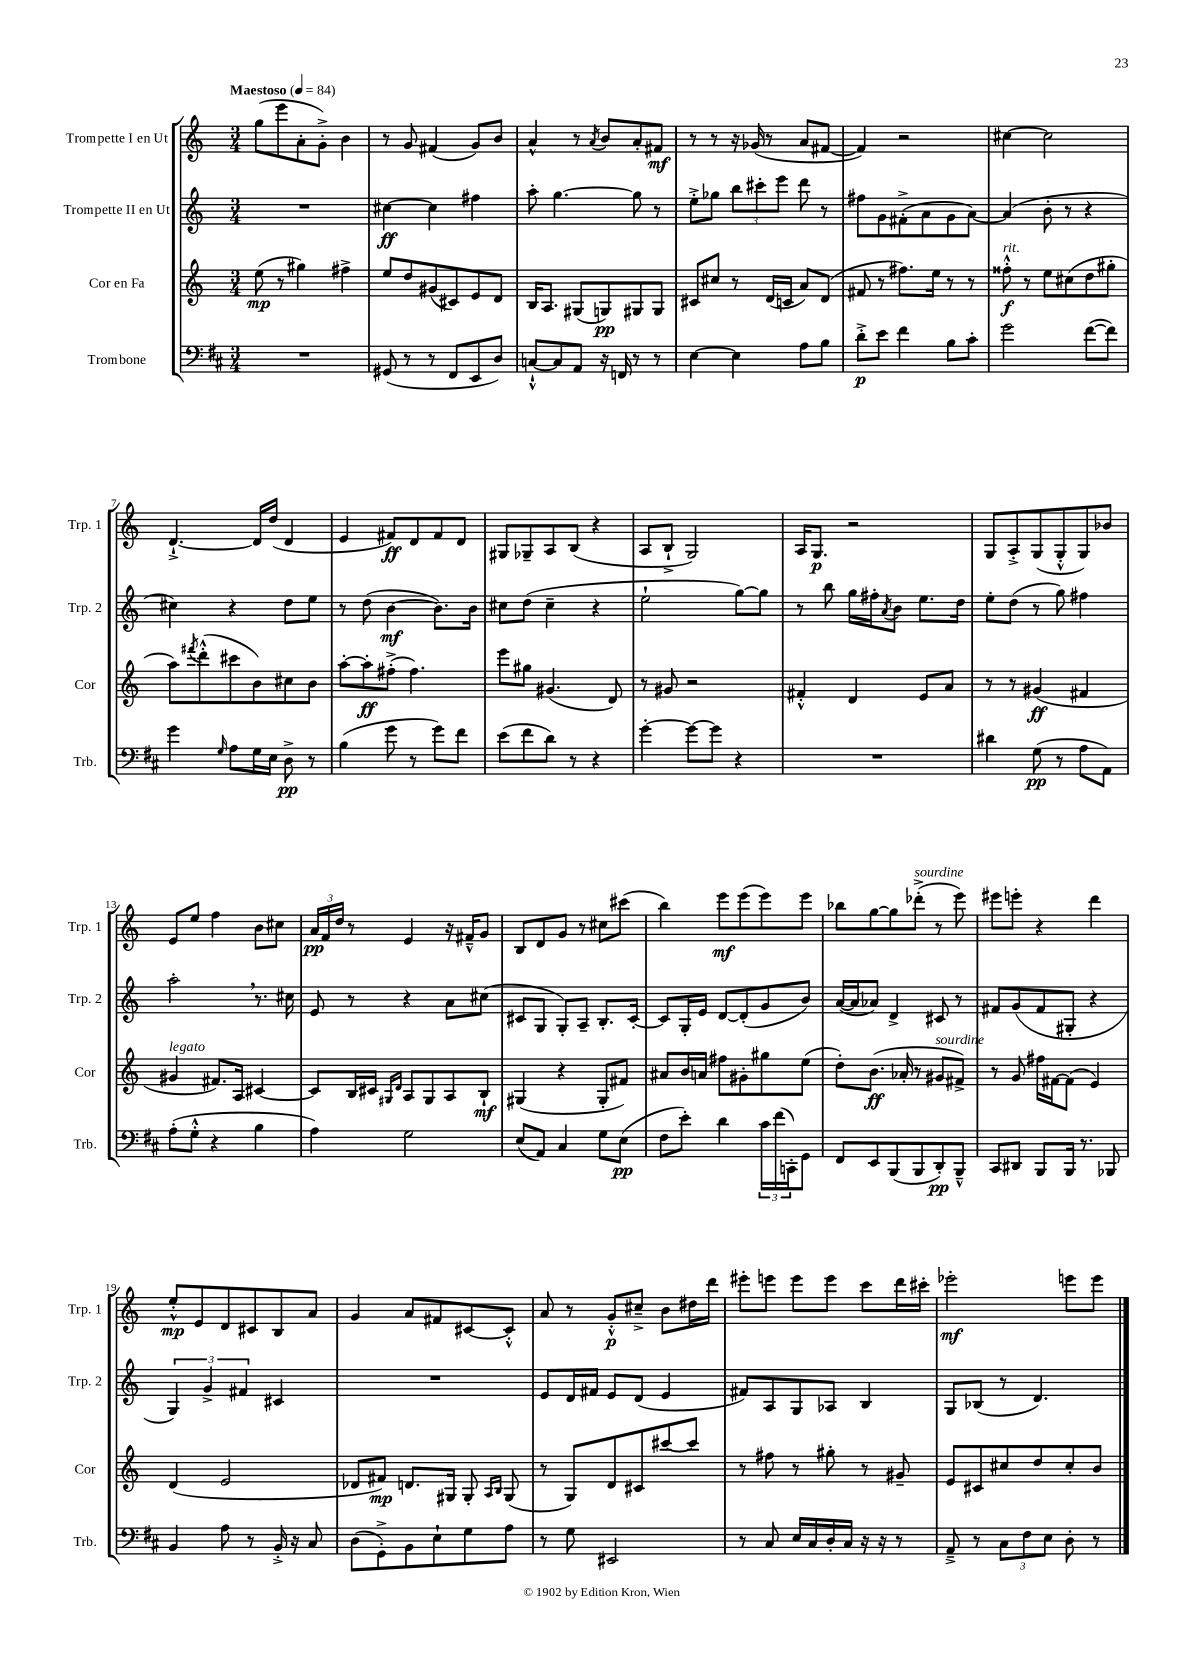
<<
\new StaffGroup <<
\new Staff = "s0" \with { instrumentName = "Trompette I en Ut" shortInstrumentName = "Trp. 1" } {
    \clef treble \key c \major \numericTimeSignature \time 3/4 \tempo "Maestoso" 4 = 84
    g''8( e'''8 a'8-. g'8-.->) b'4 |
    r8 g'8 fis'4( g'8) b'8 |
    a'4-^ r8 \acciaccatura { a'8 } b'8 a'8-. fis'8\mf |
    r8 r8 r16 ges'16( r8 a'8 fis'8~ |
    fis'4) r2 |
    cis''4~ cis''2 |
    d'4.~-!-> d'16 d''16( d'4 |
    e'4 fis'8\ff) d'8 fis'8 d'8 |
    gis8 ges8-- a8 b8( r4 |
    a8 b8-!-> g2) |
    a16 g8.\p r2 |
    g8 a8-.-> g8( g8-.-^ g8) bes'8 |
    e'8 e''8 f''4 b'8 cis''8 |
    \tuplet 3/2 { a'16\pp f'16 d''16 } r8 e'4 r16 fis'16---^ g'8 |
    b8 d'8 g'8 r8 cis''8 cis'''8( |
    b''4) e'''8\mf e'''8( e'''8) e'''8 |
    bes''8 g''8~ g''8 des'''8-.->^\markup { \italic "sourdine" }( r8 e'''8) |
    eis'''8 e'''8-. r4 d'''4 |
    e''8-.-^\mp e'8 d'8 cis'8 b8 a'8 |
    g'4 a'8 fis'8 cis'8~ cis'8-.-^ |
    a'8 r8 g'8-.-^\p cis''8---> b'8 dis''16 d'''16 |
    eis'''8-. e'''8 e'''8 e'''8 c'''8 d'''16 cis'''16-. |
    ees'''2-.\mf e'''8 e'''8 \bar "|." |
}
\new Staff = "s1" \with { instrumentName = "Trompette II en Ut" shortInstrumentName = "Trp. 2" } {
    \clef treble \key c \major \numericTimeSignature \time 3/4
    R2. |
    cis''4~\ff cis''4 fis''4 |
    a''8-. g''4.~ g''8 r8 |
    e''8-.-> ges''8 \tuplet 3/2 { b''8 cis'''8-. e'''8 } d'''8 r8 |
    fis''8 g'8 fis'8-.->( a'8 g'8 a'8~) |
    a'4( b'8-. r8 r4 |
    cis''4) r4 d''8 e''8 |
    r8 d''8( b'4~\mf b'8.) b'16 |
    cis''8 d''8( cis''4-- r4 |
    e''2-! g''8~) g''8 |
    r8 b''8 g''16 fis''16-. \acciaccatura { a'8 } b'8 e''8. d''16 |
    e''8-. d''8( r8 g''8) fis''4 |
    a''2-. \breathe r8. cis''16 |
    e'8 r8 r4 a'8 cis''8( |
    cis'8 g8 g8-.) a8-- b8.-. cis'16~-. |
    cis'8 g16-. e'16 d'8~ d'8-.( g'8 b'8) |
    a'16~( a'16 aes'8) d'4-> cis'8 r8 |
    fis'8 g'8( fis'8 gis8-. r4 |
    \tuplet 3/2 { g4) g'4-> fis'4 } cis'4 |
    R2. |
    e'8 d'16 fis'16 e'8 d'8( e'4 |
    fis'8) a8 g8 aes8 b4 |
    g8 bes8( r8 d'4.) \bar "|." |
}
\new Staff = "s2" \with { instrumentName = "Cor en Fa" shortInstrumentName = "Cor" } {
    \clef treble \key c \major \numericTimeSignature \time 3/4
    e''8\mp( r8 gis''4) fis''4-> |
    e''8 d''8 gis'8( cis'8) e'8 d'8 |
    b16 a8. gis8( g8\pp) gis8 gis8 |
    cis'8 cis''8 r8 d'16( c'16 a'8) d'8( |
    fis'8 r8 fis''8.) e''16 r8 r8 |
    fisis''8-.-^\f^\markup { \italic "rit." } r8 e''8 cis''8( d''8 gis''8-. |
    a''8) \acciaccatura { fis'''8 } d'''8-.-^( cis'''8 b'8) cis''8 b'8 |
    a''8~-. a''8-.\ff fis''8-.->( fis''4.) |
    e'''8 gis''8 gis'4.( d'8) |
    r8 gis'8 r2 |
    fis'4-.-^ d'4 e'8 a'8 |
    r8 r8 gis'4\ff( fis'4 |
    gis'4^\markup { \italic "legato" } fis'8.) a16 cis'4~ |
    cis'8 b16 cis'16 \grace { gis16 d'16 } a8 gis8 a8 b8-!\mf |
    gis4( r4 gis8-. fis'8) |
    ais'8 b'16 a'16 fis''8 gis'8-. gis''8 e''8( |
    d''8-.) b'8.\ff( aes'16-. r8 gis'8^\markup { \italic "sourdine" } fis'8->) |
    r8 g'8 fis''16 fis'16~ fis'8( e'4) |
    d'4( e'2 |
    des'8 fis'8\mp) d'8. gis16 gis8-. \grace { a16 b16 } gis8( |
    r8 g8) d'8 cis'8 cis'''8~ cis'''8 |
    r8 fis''8 r8 gis''8-. r8 gis'8-- |
    e'8 cis'8 cis''8 d''8 cis''8-. b'8 \bar "|." |
}
\new Staff = "s3" \with { instrumentName = "Trombone" shortInstrumentName = "Trb." } {
    \clef bass \key d \major \numericTimeSignature \time 3/4
    R2. |
    gis,8( r8 r8 fis,8 e,8 d8) |
    c8~-!-^ c8 a,8 r16 f,16 r8 r8 |
    e4~ e4 a8 b8 |
    d'8-.->\p e'8 fis'4 b8 cis'8-. |
    g'2 fis'8~( fis'8) |
    g'4 \grace { g16 } a8 g16 e16 d8->\pp r8 |
    b4( g'8 r8 g'8) fis'8 |
    e'8( fis'8 d'8) r8 r4 |
    g'4~-. g'8~ g'8 r4 |
    R2. |
    dis'4 g8\pp( r8 a8 a,8) |
    a8-.( g8-.-^ r4 b4 |
    a4) g2 |
    e8( a,8) cis4 g8 e8\pp( |
    fis8 e'8-.) d'4 \tuplet 3/2 { cis'16 fis'16( c,16-.) } g,8 |
    fis,8 e,8 b,,8( b,,8 d,8-.\pp) b,,8---^ |
    cis,8 dis,8 b,,8 b,,16 r8. bes,,8 |
    b,4 a8 r8 b,16-.-> r16 cis8 |
    d8( g,8-.->) b,8 e8-! g8 a8 |
    r8 g8 eis,2 |
    r8 cis8 e16 cis16 d16-. cis16 r16 r16 r8 |
    a,8---> r8 \tuplet 3/2 { cis8 fis8 e8 } d8-. r8 \bar "|." |
}
>>
>>
